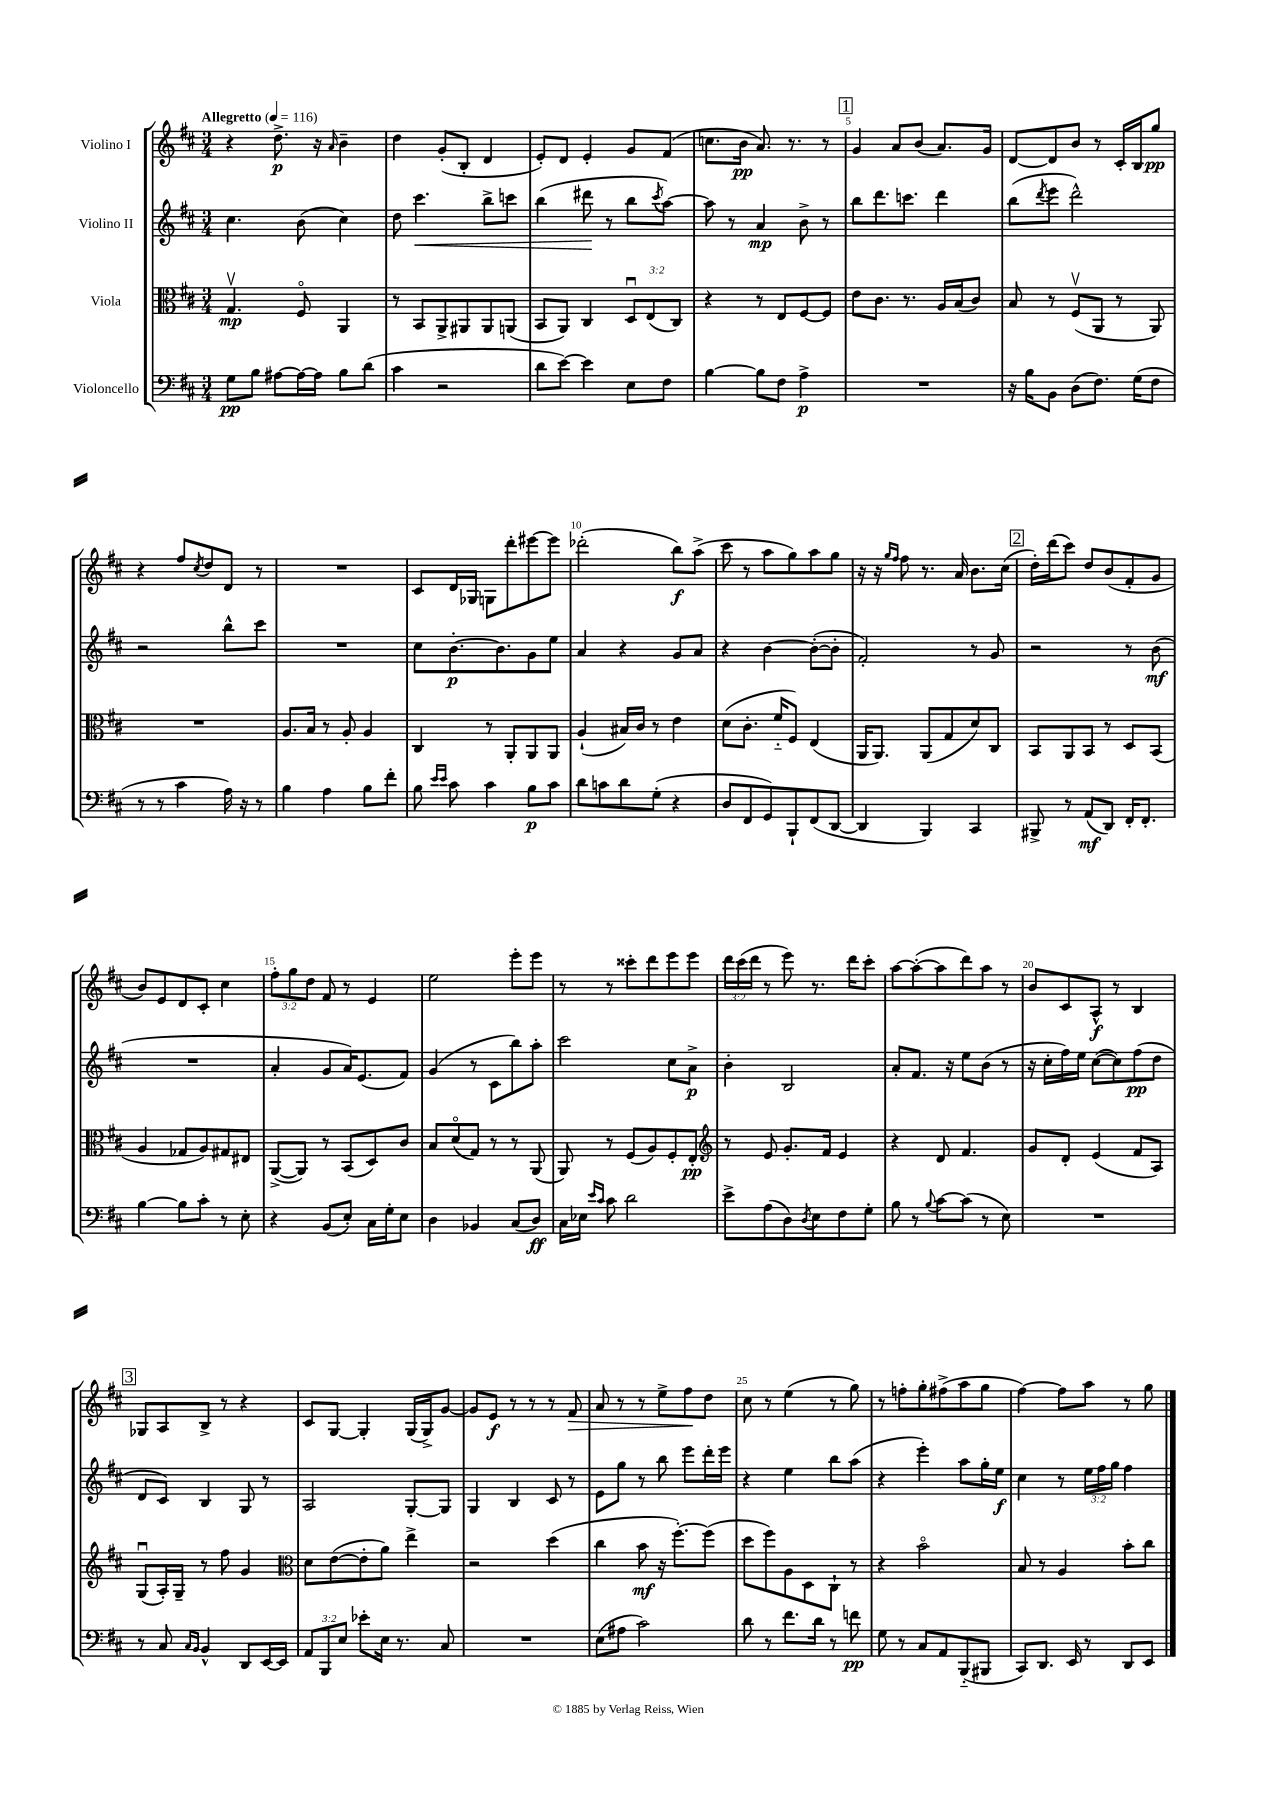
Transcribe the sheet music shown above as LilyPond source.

<<
\new StaffGroup <<
\new Staff = "s0" \with { instrumentName = "Violino I" } {
    \clef treble \key d \major \numericTimeSignature \time 3/4 \override Staff.TupletNumber.text = #tuplet-number::calc-fraction-text \tempo "Allegretto" 4 = 116
    r4 d''8.->\p r16 \grace { a'16 } b'4-- |
    d''4 g'8-.( b8-. d'4 |
    e'8-.) d'8 e'4-. g'8 fis'8( |
    c''8. b'16\pp a'8.) r8. r8 |
    \mark \markup { \box "1" } g'4 a'8 b'8( a'8.) g'16 |
    d'8~ d'8 b'8 r8 cis'16-. b16 g''8\pp |
    r4 fis''8 \acciaccatura { cis''8 } d''8 d'8 r8 |
    R2. |
    cis'8 d'16 ges16 g8 d'''8-. eis'''8~ eis'''8 |
    des'''2-.( b''8\f) a''8->( |
    cis'''8 r8 a''8 g''8) a''8 g''8 |
    r16 r16 \grace { g''16 fis''16 } fis''8 r8. a'16 b'8. cis''16( |
    \mark \markup { \box "2" } d''16-.) d'''16( cis'''8) d''8 b'8( fis'8-. g'8 |
    b'8) e'8 d'8 cis'8-. cis''4 |
    \tuplet 3/2 { fis''8-. g''8 d''8 } fis'8 r8 e'4 |
    e''2 e'''8-. e'''8 |
    r8 r8 cisis'''8-. d'''8 e'''8 e'''8 |
    \tuplet 3/2 { d'''16 cis'''16( d'''16 } r8 e'''8) r8. d'''16 cis'''8-. |
    a''8~ a''8~-.( a''8 d'''8) a''8 r8 |
    b'8 cis'8 a8-^\f r8 b4 |
    \mark \markup { \box "3" } ges8 a8 b8-> r8 r4 |
    cis'8 g8~ g4-. g16( g16->) g'8~ |
    g'8 e'8\f r8 r8 r8 fis'8\> |
    a'8 r8 r8 e''8-> fis''8\! d''8 |
    cis''8 r8 e''4( r8 g''8) |
    r8 f''8-. g''8-. fis''8->( a''8 g''8 |
    fis''4~) fis''8 a''8 r8 g''8 \bar "|." |
}
\new Staff = "s1" \with { instrumentName = "Violino II" } {
    \clef treble \key d \major \numericTimeSignature \time 3/4 \override Staff.TupletNumber.text = #tuplet-number::calc-fraction-text
    cis''4. b'8( cis''4) |
    d''8 cis'''4.\< b''8-> c'''8 |
    b''4( dis'''8\! r8 b''8 \acciaccatura { cis'''8 } a''8~) |
    a''8 r8 a'4\mp b'8-> r8 |
    \mark \markup { \box "1" } b''8 d'''8. c'''8. d'''4 |
    b''8( \acciaccatura { d'''8 } e'''8 d'''2-^) |
    r2 b''8-^ cis'''8 |
    R2. |
    cis''8 b'8.~-.\p b'8. g'8 e''8 |
    a'4 r4 g'8 a'8 |
    r4 b'4~ b'8~-.( b'8-. |
    fis'2-.) r8 g'8 |
    \mark \markup { \box "2" } r2 r8 b'8\mf( |
    R2. |
    a'4-. g'8 a'16) e'8.( fis'8) |
    g'4( r8 cis'8 b''8) a''8-. |
    cis'''2 cis''8 a'8->\p |
    b'4-. b2 |
    a'8-. fis'8. r16 e''8 b'8( r8 |
    r16 cis''16-. fis''16) e''16 cis''8~( cis''8) fis''8\pp( d''8 |
    \mark \markup { \box "3" } d'8 cis'8) b4 g8 r8 |
    a2 g8~-. g8 |
    g4 b4 cis'8 r8 |
    e'8 g''8 r8 b''8 e'''8 d'''16-. e'''16 |
    r4 e''4 b''8 a''8( |
    r4 e'''4-.) a''8 g''16-. e''16\f |
    cis''4 r8 \tuplet 3/2 { e''16 fis''16 g''16 } fis''4 \bar "|." |
}
\new Staff = "s2" \with { instrumentName = "Viola" } {
    \clef alto \key d \major \numericTimeSignature \time 3/4 \override Staff.TupletNumber.text = #tuplet-number::calc-fraction-text
    g4.\upbow\mp fis8\flageolet a,4 |
    r8 b,8 a,8-> ais,8 ais,8 a,8( |
    b,8 a,8) cis4 \tuplet 3/2 { d8\downbow e8( cis8) } |
    r4 r8 e8 fis8~ fis8 |
    \mark \markup { \box "1" } e'8 cis'8. r8. a16 b16( cis'8) |
    b8 r8 fis8\upbow( a,8 r8 a,8) |
    R2. |
    a8. b16 r8 a8-. a4 |
    cis4 r8 a,8-. a,8 a,8 |
    a4-!( bis16) cis'16 r8 e'4 |
    d'8( cis'8.-. fis'16-_ fis8) e4( |
    a,16 a,8.) a,8( g8 d'8) cis8 |
    \mark \markup { \box "2" } b,8 a,8 b,8 r8 d8 b,8( |
    a4 ges8 a8) gis8 eis8 |
    a,8~->( a,8) r8 b,8( d8) cis'8 |
    b8 d'8\flageolet( g8) r8 r8 a,8( |
    a,8) r8 fis8( a8) fis8-. e8-.\pp |
    \clef treble r8 e'8 g'8.-. fis'16 e'4 |
    r4 d'8 fis'4. |
    g'8 d'8-. e'4( fis'8 a8) |
    \mark \markup { \box "3" } g8\downbow( a16-.) g16-- r8 fis''8 g'4 |
    \clef alto d'8 e'8~( e'8-. a'8) e''4-> |
    r2 d''4( |
    cis''4 b'8\mf r16 fis''8.~-.) fis''8( |
    d''8 fis''8) a8 d8 cis8-! r8 |
    r4 b'2\flageolet |
    b8 r8 a4 b'8-. cis''8 \bar "|." |
}
\new Staff = "s3" \with { instrumentName = "Violoncello" } {
    \clef bass \key d \major \numericTimeSignature \time 3/4 \override Staff.TupletNumber.text = #tuplet-number::calc-fraction-text
    g8\pp b8 ais8~ ais16~ ais16 b8 d'8( |
    cis'4 r2 |
    d'8 e'8~) e'4 e8 fis8 |
    b4~ b8 fis8 a4->\p |
    \mark \markup { \box "1" } R2. |
    r16 b16 b,8 d8( fis8.) g16( fis8 |
    r8 r8 cis'4 a16) r16 r8 |
    b4 a4 b8 fis'8-. |
    b8 \grace { e'16 e'16 } cis'8 cis'4 b8\p cis'8 |
    d'8 c'8 d'8 g8-.( r4 |
    d8 fis,8 g,8) b,,8-! fis,8( d,8~ |
    d,4 b,,4) cis,4 |
    \mark \markup { \box "2" } bis,,8-> r8 a,8\mf( d,8) fis,16-. fis,8.-. |
    b4~ b8 cis'8-. r8 e8-. |
    r4 b,8( e8-.) cis16 g16-. e8 |
    d4 bes,4 cis8( d8\ff) |
    cis16 ees16 \grace { e'16 cis'16 } cis'8 d'2 |
    e'8-> a8( d8) \acciaccatura { d8 } e8 fis8 g8-. |
    b8 r8 \appoggiatura { b8 } cis'8~ cis'8( r8 e8) |
    R2. |
    \mark \markup { \box "3" } r8 cis8 \grace { cis16 b,16 } b,4-^ d,8 e,16~ e,16 |
    \tuplet 3/2 { a,8 b,,8 e8 } ees'8-. e16 r8. cis8 |
    R2. |
    e8( ais8 cis'2) |
    d'8 r8 fis'8. d'16 r8 f'8\pp |
    g8 r8 cis8 a,8 b,,8-_( bis,,8 |
    cis,8) d,8. e,16 r8 d,8 e,8 \bar "|." |
}
>>
>>
\layout { \context { \Score \override BarNumber.break-visibility = ##(#f #t #t) barNumberVisibility = #(every-nth-bar-number-visible 5) } }
